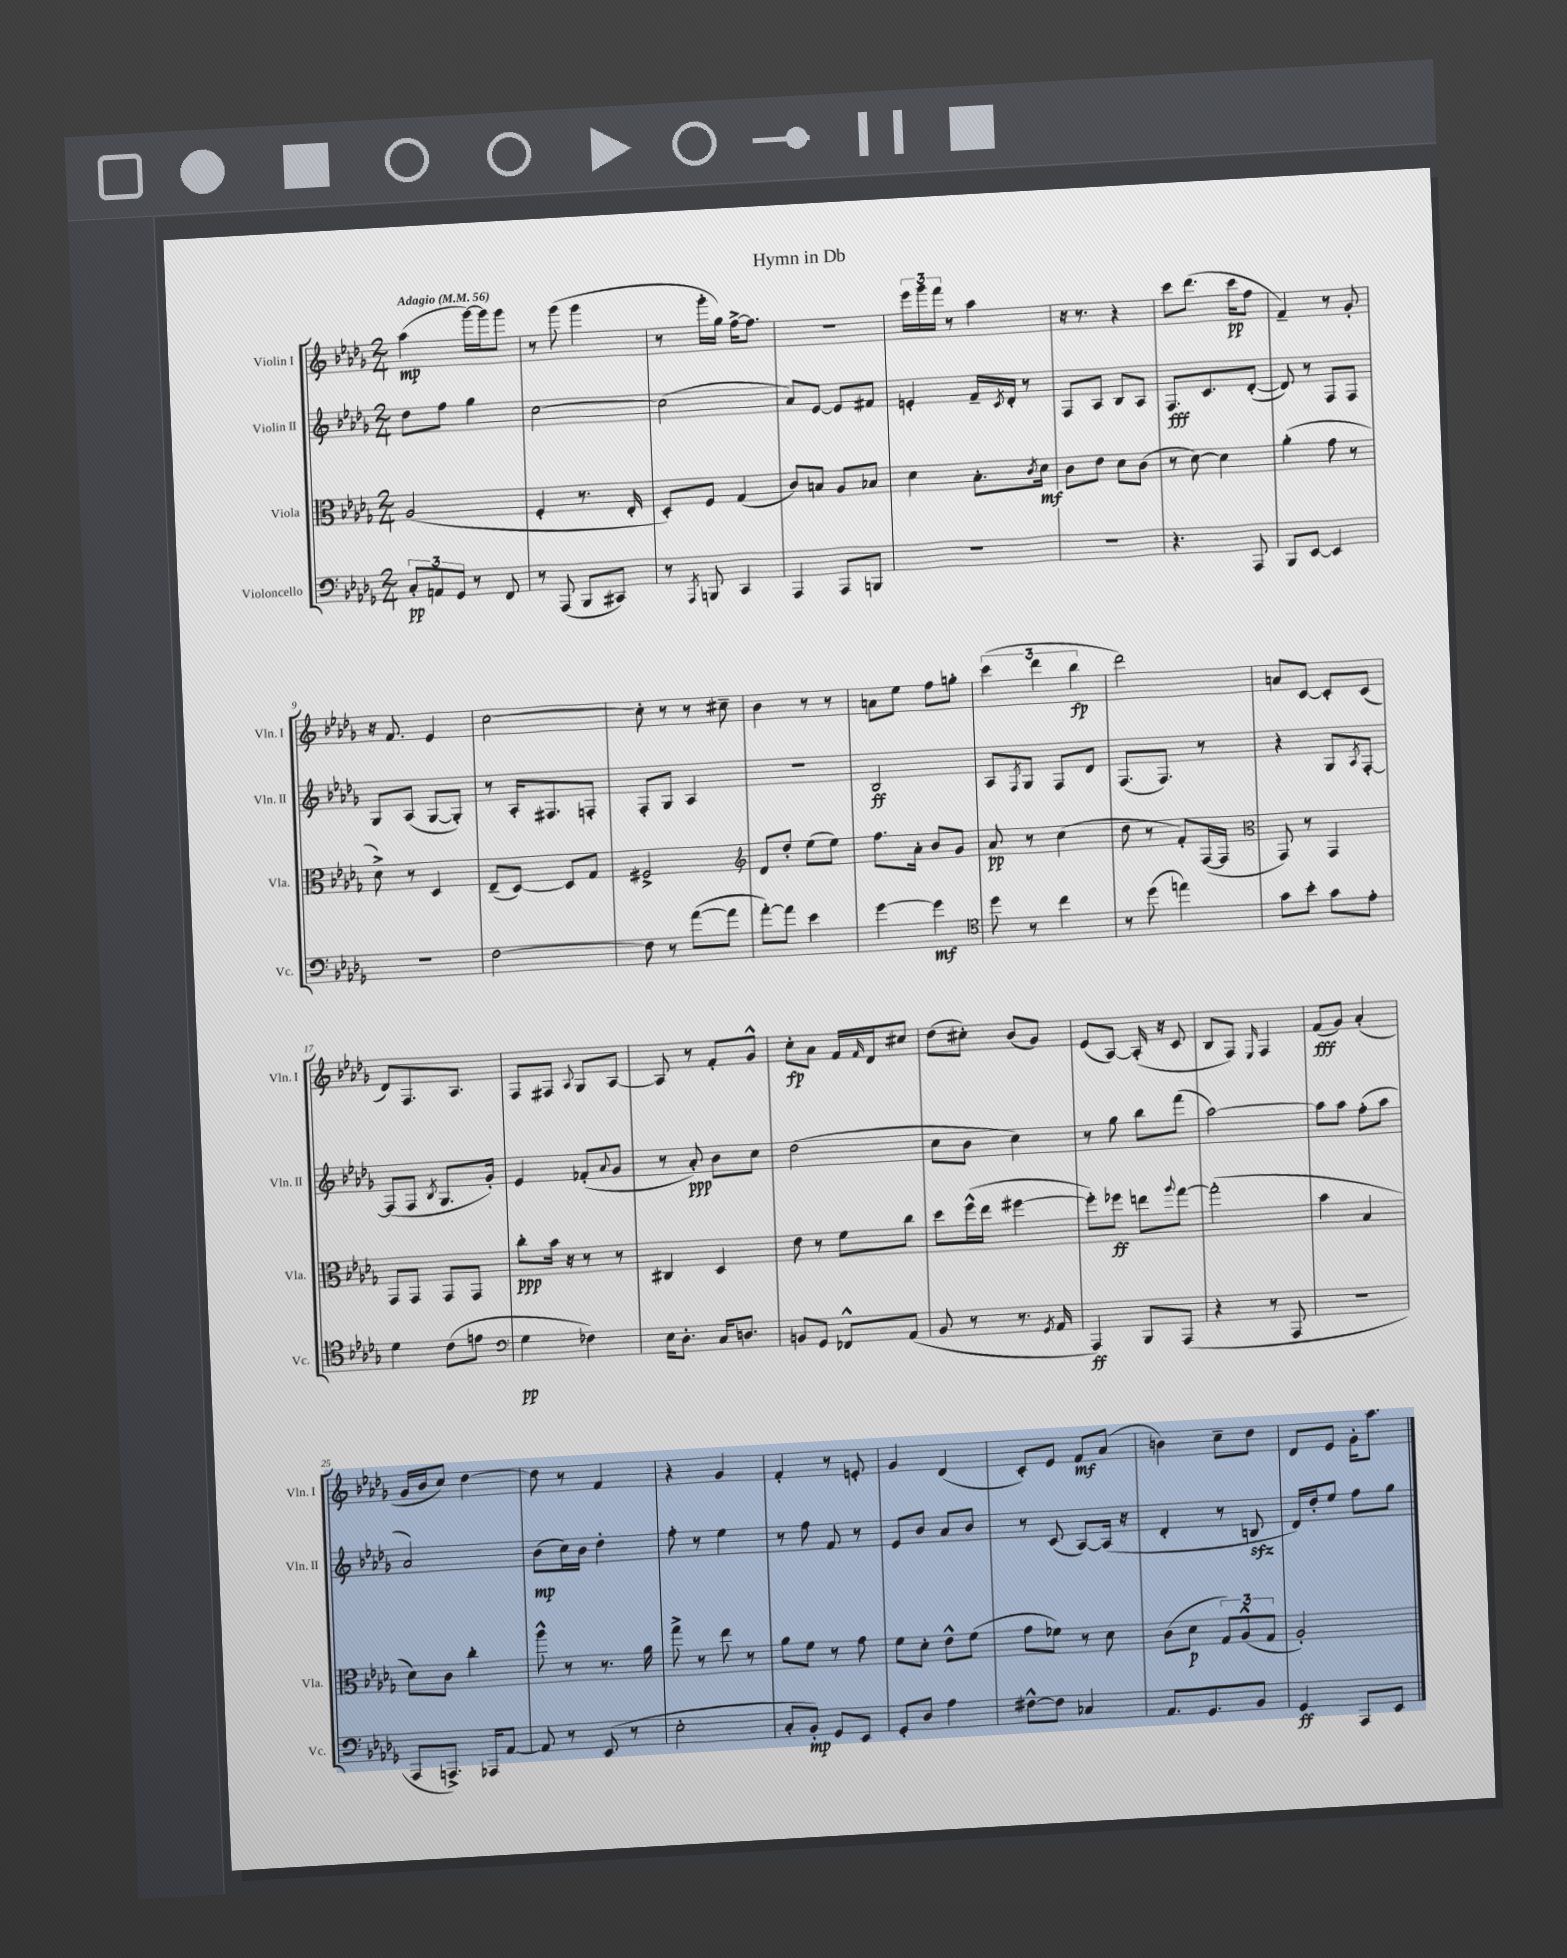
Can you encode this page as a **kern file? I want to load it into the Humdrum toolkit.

**kern	**dynam	**kern	**dynam	**kern	**dynam	**kern	**dynam
*part4	*part4	*part3	*part3	*part2	*part2	*part1	*part1
*staff4	*staff4	*staff3	*staff3	*staff2	*staff2	*staff1	*staff1
*I"Violoncello	*	*I"Viola	*	*I"Violin II	*	*I"Violin I	*
*I'Vc.	*	*I'Vla.	*	*I'Vln. II	*	*I'Vln. I	*
*clefF4	*	*clefC3	*	*clefG2	*	*clefG2	*
*k[b-e-a-d-g-]	*	*k[b-e-a-d-g-]	*	*k[b-e-a-d-g-]	*	*k[b-e-a-d-g-]	*
*M2/4	*	*M2/4	*	*M2/4	*	*M2/4	*
*MM56	*	*MM56	*	*MM56	*	*MM56	*
=1	=1	=1	=1	=1	=1	=1	=1
!	!	!	!	!	!	!LO:TX:a:B:t=Adagio	!
12C'/L	pp	(2A-/	.	8dd-\L	.	(4aa-\	mp
12AAn/	.	.	.	.	.	.	.
.	.	.	.	8ff\J	.	.	.
12GG-/J	.	.	.	.	.	.	.
8r	.	.	.	4gg-\	.	[16ggg-\LL)	.
.	.	.	.	.	.	16ggg-\J]	.
8FF/	.	.	.	.	.	8ggg-\J	.
=2	=2	=2	=2	=2	=2	=2	=2
8r	.	4F'/	.	[2cc\	.	8r	.
(8AAA-/	.	.	.	.	.	(8ggg-\	.
8BBB-/L	.	8.r	.	.	.	4ggg-\	.
8CC#X/J)	.	.	.	.	.	.	.
.	.	16E-'/	.	.	.	.	.
=3	=3	=3	=3	=3	=3	=3	=3
8r	.	8D-'/L)	.	(2cc\]	.	8r	.
8qAAA-/	.	.	.	.	.	.	.
8BBBn/	.	8F/J	.	.	.	16ggg-'\LL	.
.	.	.	.	.	.	16gg-\JJ)	.
4CC/	.	(4G-/	.	.	.	[16ff^\KL	.
.	.	.	.	.	.	8.ff\J]	.
=4	=4	=4	=4	=4	=4	=4	=4
4AAA-/	.	8c/L)	.	8a-/L)	.	2r	.
.	.	8Bn/J	.	[8e-/J	.	.	.
8AAA-/L	.	8A-/L	.	8e-/L]	.	.	.
8BBBn/J	.	8B-X/J	.	8f#X/J	.	.	.
=5	=5	=5	=5	=5	=5	=5	=5
2r	.	4d-\	.	4en'/	.	24eee-\LL	.
.	.	.	.	.	.	24ggg-\	.
.	.	.	.	.	.	24fff\JJ	.
.	.	.	.	.	.	8r	.
.	.	8.B-'\L	.	16f~/LL	.	4aa-\	.
.	.	.	.	8qc/	.	.	.
.	.	.	.	16d-'/JJ	.	.	.
.	.	.	.	8r	.	.	.
.	.	8qc/	.	.	.	.	.
.	.	16d-\Jk	mf	.	.	.	.
=6	=6	=6	=6	=6	=6	=6	=6
2r	.	8c\L	.	8F/L	.	16r	.
.	.	.	.	.	.	8.r	.
.	.	8e-\J	.	8A-/J	.	.	.
.	.	8d-\L	.	8B-/L	.	4r	.
.	.	(8c\J	.	8A-/J	.	.	.
=7	=7	=7	=7	=7	=7	=7	=7
4.r	.	8r	.	8.F/L	fff	8ccc\L	.
.	.	[8d-\)	.	.	.	(8.ddd-\J	.
.	.	.	.	8.c/	.	.	.
.	.	4d-\]	.	.	.	.	.
.	.	.	.	.	.	16ccc\KL	pp
8AAA-/	.	.	.	([8d-'/J	.	8ff\J	.
=8	=8	=8	=8	=8	=8	=8	=8
8BBB-/L	.	(4a-'\	.	8d-/])	.	4f~/)	.
[8EE-/J	.	.	.	8r	.	.	.
4EE-/]	.	8g-\	.	8F/L	.	8r	.
.	.	8r	.	8F/J	.	8g-'/	.
!!LO:LB:g=z
=9	=9	=9	=9	=9	=9	=9	=9
2r	.	8d-^\)	.	8G-/L	.	16r	.
.	.	.	.	.	.	8.f/	.
.	.	8r	.	(8A-/J	.	.	.
.	.	4D-/	.	[8G-/L	.	4e-/	.
.	.	.	.	8G-'/J])	.	.	.
=10	=10	=10	=10	=10	=10	=10	=10
[2F\	.	(8E-~/L	.	8r	.	[2cc\	.
.	.	[8D-/J)	.	16A-'/KL	.	.	.
.	.	.	.	8.F#X/	.	.	.
.	.	8D-/L]	.	.	.	.	.
.	.	8G-/J	.	8Fn'/J	.	.	.
=11	=11	=11	=11	=11	=11	=11	=11
8F\]	.	2F#X^/	.	8F'/L	.	8cc'\]	.
8r	.	.	.	8G-/J	.	8r	.
([8a-\L	.	.	.	4A-/	.	8r	.
8a-\J]	.	.	.	.	.	8cc#X~\	.
=12	=12	=12	=12	=12	=12	=12	=12
*	*	*clefG2	*	*	*	*	*
[8a-'\L)	.	8d-/L	.	2r	.	4b-\	.
8a-\J]	.	8dd-'/J	.	.	.	.	.
4e-\	.	(8ee-\L	.	.	.	8r	.
.	.	8ee-\J)	.	.	.	8r	.
=13	=13	=13	=13	=13	=13	=13	=13
[4g-\	.	8.ff\L	.	2B-/	ff	8an\L	.
.	.	.	.	.	.	8ee-\J	.
.	.	16a-'\Jk	.	.	.	.	.
4g-\]	mf	8b-/L	.	.	.	8ff\L	.
.	.	8g-/J	.	.	.	8ggn'\J	.
=14	=14	=14	=14	=14	=14	=14	=14
*clefC4	*	*	*	*	*	*	*
8dd-\	.	8a-/	pp	8A-/L	.	(6ccc\	.
.	.	.	.	8qF/	.	.	.
8r	.	8r	.	8G-/J	.	.	.
.	.	.	.	.	.	6ddd-\	.
4cc\	.	(4cc\	.	8F/L	.	.	.
.	.	.	.	.	.	6bb-\	fp
.	.	.	.	8d-/J	.	.	.
=15	=15	=15	=15	=15	=15	=15	=15
8r	.	8dd-\	.	(8.F/L	.	2ddd-\)	.
(8dd-\	.	8r	.	.	.	.	.
.	.	.	.	8.F/J)	.	.	.
4een\)	.	8f'/L)	.	.	.	.	.
.	.	([16F/L	.	8r	.	.	.
.	.	16F/JJ]	.	.	.	.	.
=16	=16	=16	=16	=16	=16	=16	=16
*	*	*clefC3	*	*	*	*	*
8g-\L	.	8GG-/)	.	4r	.	8an/L	.
8b-'\J	.	8r	.	.	.	[8c/J	.
8g-\L	.	4GG-/	.	8G-/L	.	8c'/L]	.
.	.	.	.	8qA-/	.	.	.
8e-'\J	.	.	.	[8F'/J	.	(8c/J	.
!!LO:LB:g=z
=17	=17	=17	=17	=17	=17	=17	=17
4d-\	.	8GG-/L	.	(8F/L]	.	8d-/L)	.
.	.	8GG-/J	.	8F/J	.	8.F/	.
.	.	.	.	8qB-/	.	.	.
(8c\L	.	8GG-/L	.	8.G-/L	.	.	.
.	.	.	.	.	.	8.A-/J	.
8en\J	.	8GG-/J	.	.	.	.	.
.	.	.	.	16g-'/Jk)	.	.	.
=18	=18	=18	=18	=18	=18	=18	=18
*clefF4	*	*	*	*	*	*	*
4G-\	pp	8cc'\L	ppp	4e-/	.	8F/L	.
.	.	16b-\Jk	.	.	.	8F#X/J	.
.	.	16r	.	.	.	.	.
.	.	.	.	.	.	8qqA-/	.
4F-X\)	.	8r	.	(8f-X'/L	.	8G-/L	.
.	.	.	.	8qqa-/	.	.	.
.	.	8r	.	8g-/J	.	[8A-/J	.
=19	=19	=19	=19	=19	=19	=19	=19
16E-\KL	.	4C#X/	.	8r	.	8A-/]	.
8.D-'\J	.	.	.	.	.	.	.
.	.	.	.	8a-'/)	ppp	8r	.
16C/KL	.	4D-/	.	8b-\L	.	8f'/L	.
8.Dn/J	.	.	.	.	.	.	.
.	.	.	.	8cc\J	.	8g-^^/J	.
=20	=20	=20	=20	=20	=20	=20	=20
8BBn/L	.	8e-\	.	(2dd-\	.	8cc'\L	fp
8GG-/J	.	8r	.	.	.	8a-\J	.
8FF-X^^/L	.	8f\L	.	.	.	16f/LL	.
.	.	.	.	.	.	16qqf/	.
.	.	.	.	.	.	16d-/J	.
(8AA-/J	.	8cc\J	.	.	.	8cc#X/J	.
=21	=21	=21	=21	=21	=21	=21	=21
8BB-/	.	8dd-\L	.	8cc\L	.	(8dd-\L	.
8r	.	(16ff^^\L	.	8b-\J	.	8cc#X'\J)	.
.	.	16ee-\JJ	.	.	.	.	.
8.r	.	[4ff#X\	.	4cc\)	.	(8b-/L	.
.	.	.	.	.	.	8g-/J)	.
8qGG-/	.	.	.	.	.	.	.
16AA-/	.	.	.	.	.	.	.
=22	=22	=22	=22	=22	=22	=22	=22
4AAA-/)	ff	8ff#'\L])	.	8r	.	(8e-/L	.
.	.	8ff-X\J	ff	8gg-\	.	[8A-/J)	.
8BBB-/L	.	8een\L	.	8bb-\L	.	(16A-'/]	.
.	.	.	.	.	.	16r	.
.	.	8qqaa-/	.	.	.	.	.
(8AAA-/J	.	[8gg-\J	.	(8fff\J	.	8c/	.
=23	=23	=23	=23	=23	=23	=23	=23
4r	.	(2gg-'\]	.	[2aa-\)	.	8B-/L	.
.	.	.	.	.	.	8F/J)	.
.	.	.	.	.	.	16qqE-/	.
8r	.	.	.	.	.	4F/	.
8AAA-/	.	.	.	.	.	.	.
=24	=24	=24	=24	=24	=24	=24	=24
2r	.	4b-\	.	8aa-\L]	.	(8f/L	fff
.	.	.	.	8aa-\J	.	8g-/J)	.
.	.	4B-/	.	(8ff'\L	.	(4a-'/	.
.	.	.	.	8aa-\J	.	.	.
!!LO:LB:g=z
=25	=25	=25	=25	=25	=25	=25	=25
8AAA-/L	.	8d-\L)	.	2a-/)	.	16g-/LL	.
.	.	.	.	.	.	16b-/J	.
8.AAAn^/J)	.	8c\J	.	.	.	8cc/J)	.
.	.	4cc'\	.	.	.	[4dd-\	.
16AAA-X/KL	.	.	.	.	.	.	.
[8AA-/J	.	.	.	.	.	.	.
=26	=26	=26	=26	=26	=26	=26	=26
8AA-/]	.	8aa-^^\	.	(8b-\L	mp	8dd-\]	.
8r	.	8r	.	16cc\L)	.	8r	.
.	.	.	.	16b-\JJ	.	.	.
(8EE-/	.	8.r	.	4dd-'\	.	4f/	.
8r	.	.	.	.	.	.	.
.	.	16a-\	.	.	.	.	.
=27	=27	=27	=27	=27	=27	=27	=27
2E-'\	.	8gg-^\	.	8ff'\	.	4r	.
.	.	8r	.	8r	.	.	.
.	.	8ee-\	.	4ee-\	.	4g-/	.
.	.	8r	.	.	.	.	.
=28	=28	=28	=28	=28	=28	=28	=28
8C'/L	.	8a-\L	.	8r	.	4f'/	.
8BB-'/J)	mp	8f\J	.	8ff\	.	.	.
8GG-/L	.	8r	.	8f/	.	8r	.
8EE-/J	.	8g-\	.	8r	.	8en'/	.
=29	=29	=29	=29	=29	=29	=29	=29
8GG-'/L	.	8f\L	.	8e-/L	.	4g-/	.
8D-/J	.	8d-'\J	.	8b-/J	.	.	.
4A-\	.	8e-^^\L	.	8a-/L	.	(4d-/	.
.	.	(8f\J	.	8b-/J	.	.	.
=30	=30	=30	=30	=30	=30	=30	=30
[8F#X^^\L	.	8g-\L	.	8r	.	8c'/L)	.
8F#\J]	.	8f-X\J)	.	(8c/	.	8e-/J	.
4C-X/	.	8r	.	[8A-/L)	.	8f/L	mf
.	.	8d-\	.	(16A-/Jk]	.	(8a-/J	.
.	.	.	.	16r	.	.	.
=31	=31	=31	=31	=31	=31	=31	=31
8.AA-/L	.	(8c\L	.	4d-'/	.	4bn\)	.
.	.	8d-\J	p	.	.	.	.
8.GG-/	.	.	.	.	.	.	.
.	.	12G-/L)	.	8r	.	8cc~\L	.
.	.	(12A-^^/	.	.	.	.	.
8BB-/J	.	.	.	8Bnzz/	.	8dd-\J	.
.	.	12G-/J	.	.	.	.	.
=32	=32	=32	=32	=32	=32	=32	=32
4GG-/	ff	2A-'/)	.	16d-/LL)	.	8d-/L	.
.	.	.	.	16dd-'/J	.	.	.
.	.	.	.	8ee-/J	.	8e-/J	.
8AAA-/L	.	.	.	8ff\L	.	16g-'\KL	.
.	.	.	.	.	.	8.aa-\J	.
8EE-/J	.	.	.	8gg-\J	.	.	.
==	==	==	==	==	==	==	==
*-	*-	*-	*-	*-	*-	*-	*-
